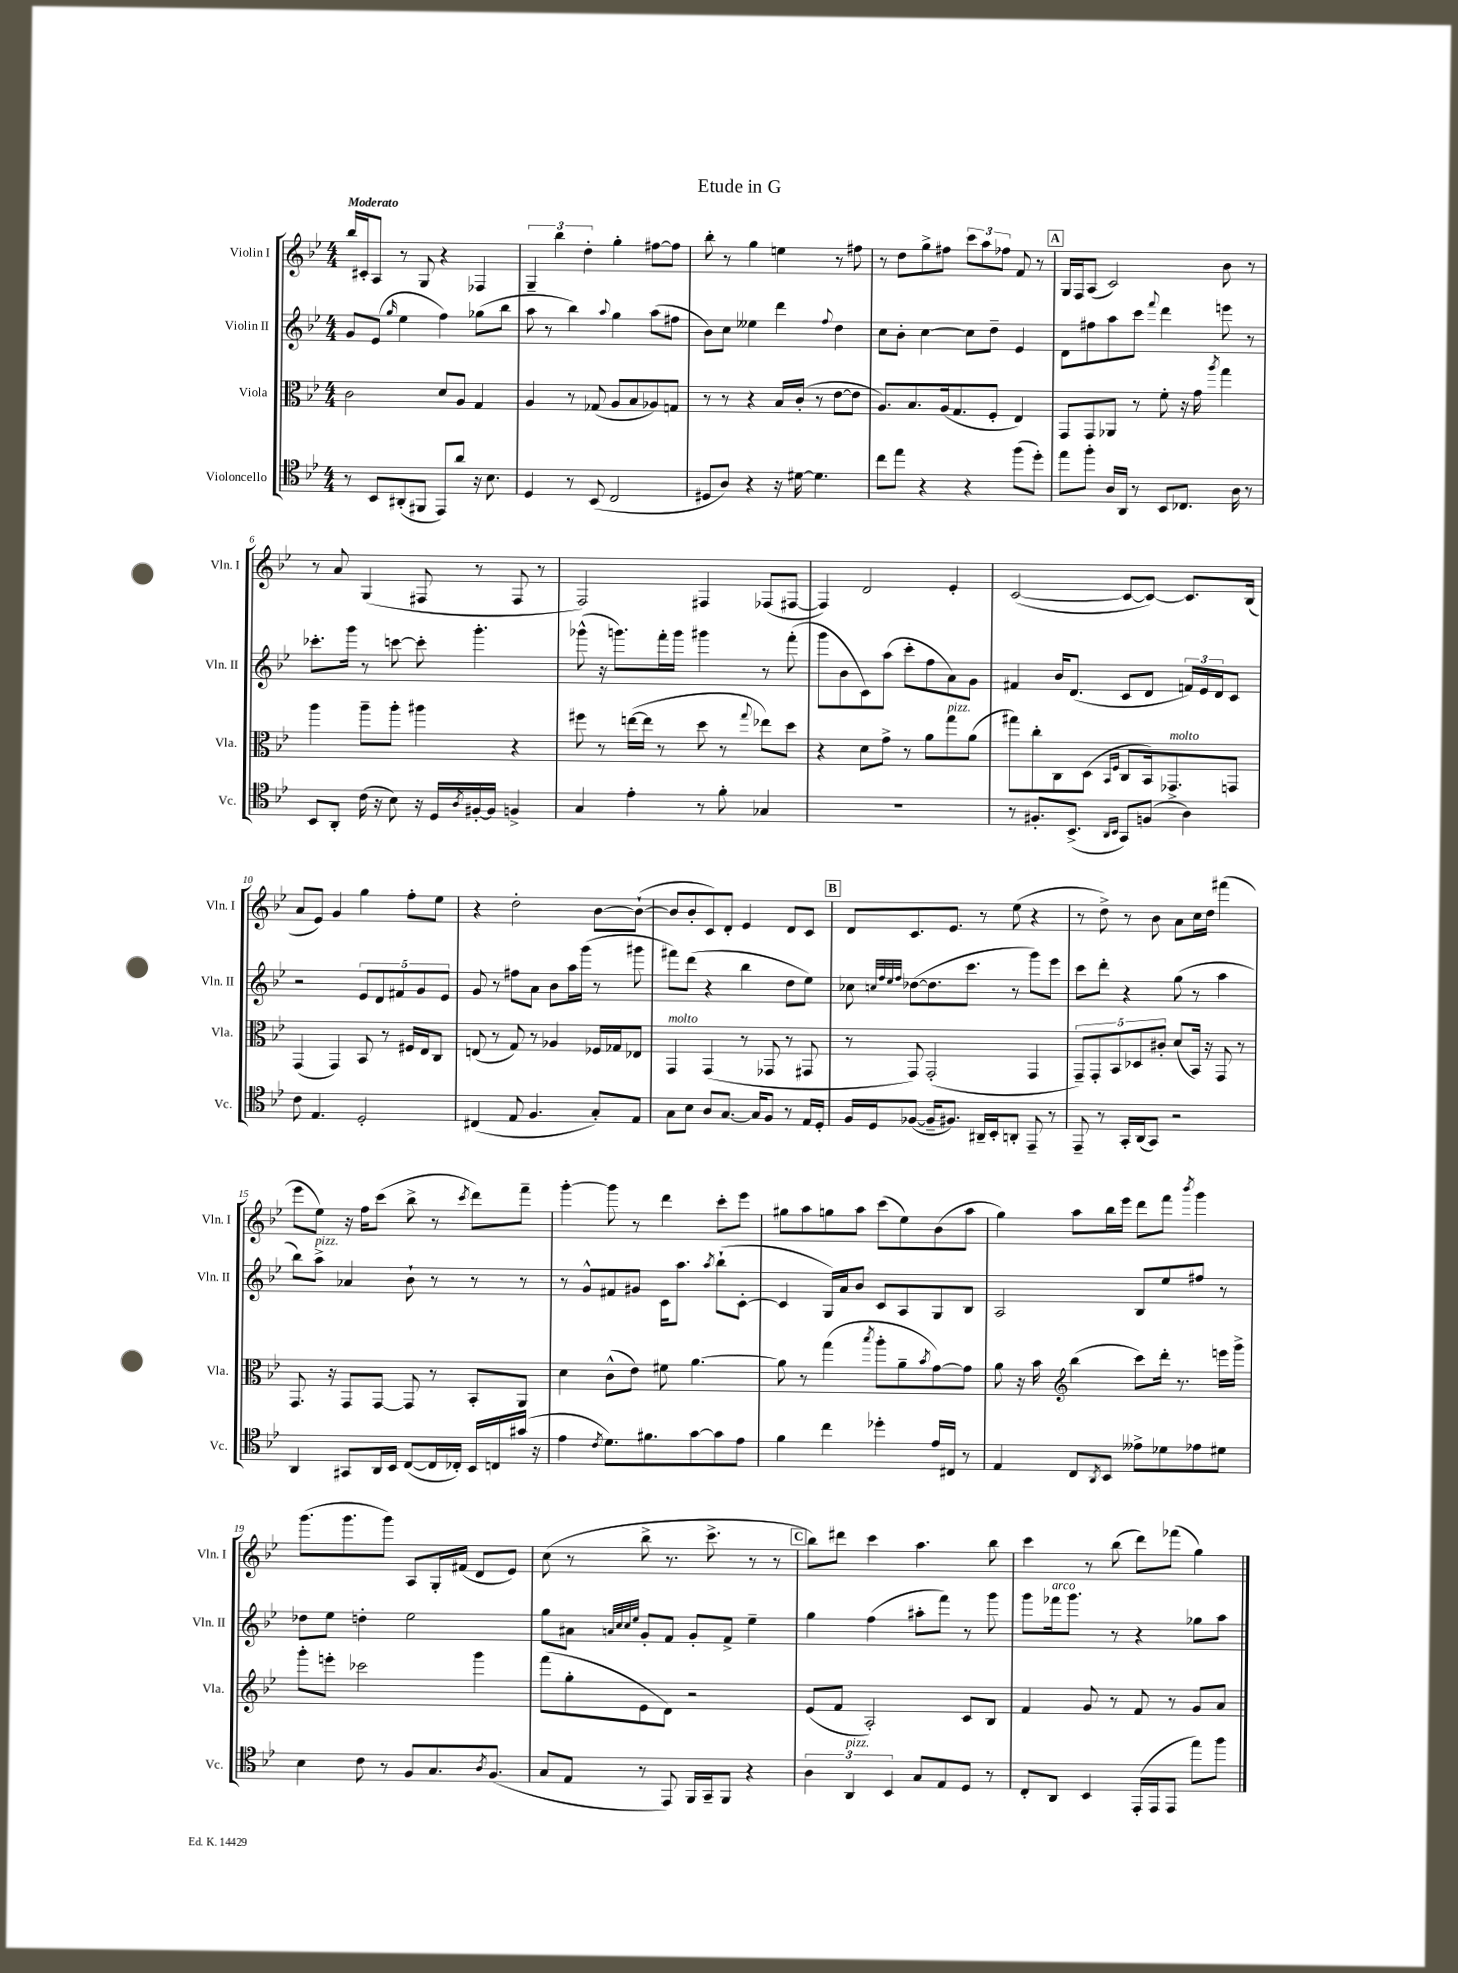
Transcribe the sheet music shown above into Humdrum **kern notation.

**kern	**kern	**kern	**kern
*staff4	*staff3	*staff2	*staff1
*clefC4	*clefC3	*clefG2	*clefG2
*k[b-e-]	*k[b-e-]	*k[b-e-]	*k[b-e-]
*M4/4	*M4/4	*M4/4	*M4/4
8r	2c	8g	16bb-
.	.	.	16c#'
8BB-	.	(8e-	8A
.	.	16qqgg	.
(8AA#'	.	4ee-	8r
8FF#	.	.	8G
8EE-)	8d	4ff)	4r
8a	8A	.	.
16r	4G	(8gg-	4F-
8.B-	.	.	.
.	.	8bb-	.
=	=	=	=
4D	4A	8aa	6G~
.	.	8r	.
.	.	.	6bb-
8r	8r	4bb-)	.
.	.	.	6dd'
(8BB-	(8G-	.	.
.	.	8qqaa	.
2C	8A	4gg	4gg'
.	8B-	.	.
.	8A-)	(8aa	[8ff#
.	8G	8ff#	8ff#]
=	=	=	=
8D#	8r	8b-)	8bb-'
8A)	8r	8cc	8r
4r	4r	4ee--	4gg
16r	16B-	4ddd	4ee
[16d#	(16c'	.	.
4.d#]	8r	.	.
.	.	8qqff	.
.	[8e-	4dd	8r
.	8e-]	.	8ff#
=	=	=	=
8cc	8.A)	8cc	8r
8ee-	.	8b-'	8dd
.	8.B-	.	.
4r	.	[4cc	8gg^
.	(16A	.	8ff#
.	8.G	.	.
4r	.	8cc]	12ccc
.	.	.	12aa
.	8F'	8dd~	.
.	.	.	12ff-
(8ff	4E-)	4e-	8f
8dd')	.	.	8r
=	=	=	=
8ee-	8GG	8d	16G
.	.	.	16F
8ff'	8GG	8ff#	(8A
16A	8AA-	8aa	2c)
16AA	.	.	.
8r	8r	8ccc	.
.	.	8qqfff	.
8BB-	8f'	4ddd	.
8.C-	16r	.	.
.	16g	.	.
.	8qaa	.	.
.	4gg	8eee	8b-
16A	.	.	.
8r	.	8r	8r
=	=	=	=
8BB-	4aa	8.ccc-'	8r
8AA'	.	.	8a
.	.	16ggg	.
(16c	8aa~	8r	(4G
16r	.	.	.
8B-)	8aa'	[8ccc	.
16r	4aa#	8ccc']	8F#
16D	.	.	.
8qA	.	.	.
[16F#'	.	4.ggg'	8r
16F#]	.	.	.
4F^	4r	.	8F#
.	.	.	8r
=	=	=	=
4G	8ff#	(8ggg-^^	2F)
.	8r	16r	.
.	.	8.ggg)	.
4e-'	([16ee	.	.
.	16ee]	.	.
.	8r	16fff'	.
.	.	16ggg	.
8r	8dd	4ggg#	4F#
8f'	8r	.	.
.	8qqgg	.	.
4G-	8ee-)	8r	(8F-
.	8dd	(8fff'	[8F#
=	=	=	=
1r	4r	8ggg	4F#])
.	.	8b-	.
.	8d	8c)	2d
.	8g^	(8aa	.
.	8r	8ccc'	.
.	8a	8ff	.
.	8gg	8a)	4e-'
.	(8a	8g	.
=	=	=	=
8r	8gg#)	4f#	([2c
8.F#'	8cc'	.	.
.	8C	16b-	.
(8.BB-^	.	(8.d	.
.	(8D	.	.
16qqAA	16qqBB-	.	.
16qqBB-	16qqF	.	.
8GG)	8C	8c	8c_
(8F	16BB-)	8d	8c_)
.	8.GG-^	.	.
4A)	.	24f)	8.c]
.	.	24e-	.
.	.	24d	.
.	8GG	8c	.
.	.	.	(16B-
=	=	=	=
8c	(4GG	2r	8a
4.E-	.	.	8e-)
.	4GG)	.	4g
2D'	8BB-	10e-	4gg
.	.	10d	.
.	8r	.	.
.	.	10f#	.
.	16F#	.	8ff'
.	.	10g	.
.	16E-	.	.
.	8C	.	8ee-
.	.	10e-	.
=	=	=	=
(4C#	(8E	8g	4r
.	8r	8r	.
8E-	8G)	8ff#	2dd'
4.F	8r	8a	.
.	4A-	8b-	.
.	.	16aa	.
.	.	(16ggg	.
8G')	16F-	8r	[8b-
.	16G-	.	.
8E-	8E-	8ggg#	(8b-`_
=	=	=	=
8G	4GG	8fff#)	8b-]
8B-	.	(8ddd	8b-'
8A	(4GG	4r	8c)
[8.G	.	.	8d'
.	8r	4bb-	4e-
16G]	.	.	.
8F	8GG-	.	.
8r	8r	8dd	8d
16E-	8GG#	8ee-)	8c
16D'	.	.	.
=	=	=	=
16F	8r	8cc-	8d
16D	.	.	.
.	.	32qqcc	.
.	.	32qqff	.
.	.	32qqee-	.
.	.	32qqff	.
([8F-	8GG)	([8dd-	8.c
16F-~]	(2GG'	8.dd-]	.
8.F#)	.	.	8.e-
.	.	8.ccc	.
16AA#~	.	.	8r
16BB-'	.	.	.
8AA'	.	8r	(8ee-
8EE-~	4GG	8ggg)	4r
8r	.	8eee-	.
=	=	=	=
8EE-~	10GG~)	8ccc	8r
.	10GG'	.	.
8r	.	8ddd'	8dd^)
.	10BB-	.	.
16GG'	.	4r	8r
.	10D-	.	.
(16AA	.	.	.
8GG)	.	.	8b-
.	10c#'	.	.
2r	(8d	(8gg	8a
.	16BB-)	8r	16cc
.	16r	.	16dd
.	8GG	4aa	(4fff#
.	8r	.	.
=	=	=	=
4AA	8.GG	8bb-)	8eee-
.	.	8aa^	8ee-)
.	16r	.	.
8GG#	8GG	4a-	16r
.	.	.	16ff
16AA	[8GG	.	(8ccc
16BB-	.	.	.
([8C	8GG]	8b-`	8bb-^
16C]	8r	8r	8r
16C-')	.	.	.
.	.	.	8qccc
16BB-	8BB-'	8r	8ddd)
16C	.	.	.
(16g#	8AA	8r	8fff~
16r	.	.	.
=	=	=	=
4e-	4d	8r	[4ggg'
.	.	8g^^	.
8qc	.	.	.
8.d)	(8c^^	8f#	8ggg]
.	8e-)	8g#	8r
8.f#	.	.	.
.	8f#	16c	4ddd
.	.	8.aa	.
[8g	[4.a	.	.
.	.	8qaa	.
8g]	.	(8bb-`	8ccc'
8e-	.	[8c'	8eee-
=	=	=	=
4f	8a]	4c]	8gg#
.	8r	.	8aa
4cc	(4gg	16G)	8gg
.	.	16a	.
.	.	8b-	8aa
.	8qbb-	.	.
4dd-'	8aa'	8c	(8ccc
.	8a~	8A	8ee-)
.	8qb-	.	.
16e-	[8g)	8G	(8b-
16C#	.	.	.
8r	8g]	8B-	8aa
=	=	=	=
4E-	8a	2A	4gg)
.	16r	.	.
.	16b-	.	.
*	*clefG2	*	*
8C	(4bb-	.	8aa
8qAA	.	.	.
8BB-	.	.	16bb-
.	.	.	16eee-
8e--^	8ccc)	8B-	8ddd
8d-	16ddd'	8ee-	8fff
.	8.r	.	.
.	.	.	8qbbb-
8e-	.	8ff#	4ggg
8d#	16eee	8r	.
.	16ggg^	.	.
=	=	=	=
4B-	8ggg'	8dd-	(8.ggg
.	8eee'	8ee-	.
.	.	.	8.ggg
8c	2ccc-	4dd'	.
8r	.	.	8ggg)
8F	.	2ee-	8A
8.G	.	.	16G'
.	.	.	(16f#
.	4ggg	.	8d
8qA	.	.	.
(8.F	.	.	.
.	.	.	8e-)
=	=	=	=
8G	(8fff	8gg	(8cc
8E-	8gg'	8a#	8r
.	.	32qqa	.
.	.	32qqcc	.
.	.	32qqcc	.
.	.	32qqee-	.
8r	8e-	8g'	8bb-^
8EE-)	8d)	8f	8.r
16FF	2r	8g'	.
16GG~	.	.	8.ccc^
8FF	.	8f^	.
4r	.	4ee-~	8r
.	.	.	8r
=	=	=	=
6A	(8e-	4gg	8bb-)
.	8f	.	8ddd#
6AA	.	.	.
.	2A')	(4ff	4ccc
6BB-	.	.	.
8G	.	8aa#'	4.aa
8E-	.	8fff)	.
8D	8c	8r	.
8r	8B-	8ggg	8bb-
=	=	=	=
8C'	4f	8ggg	4ccc
8AA	.	16fff-	.
.	.	8.ggg	.
4BB-	8g	.	8r
.	8r	8r	(8bb-
(16EE-'	8f	4r	8ddd)
16EE-	.	.	.
8EE-	8r	.	(8fff-
8ee-)	8g	8gg-	4gg)
8ff	8a	8aa	.
==	==	==	==
*-	*-	*-	*-
